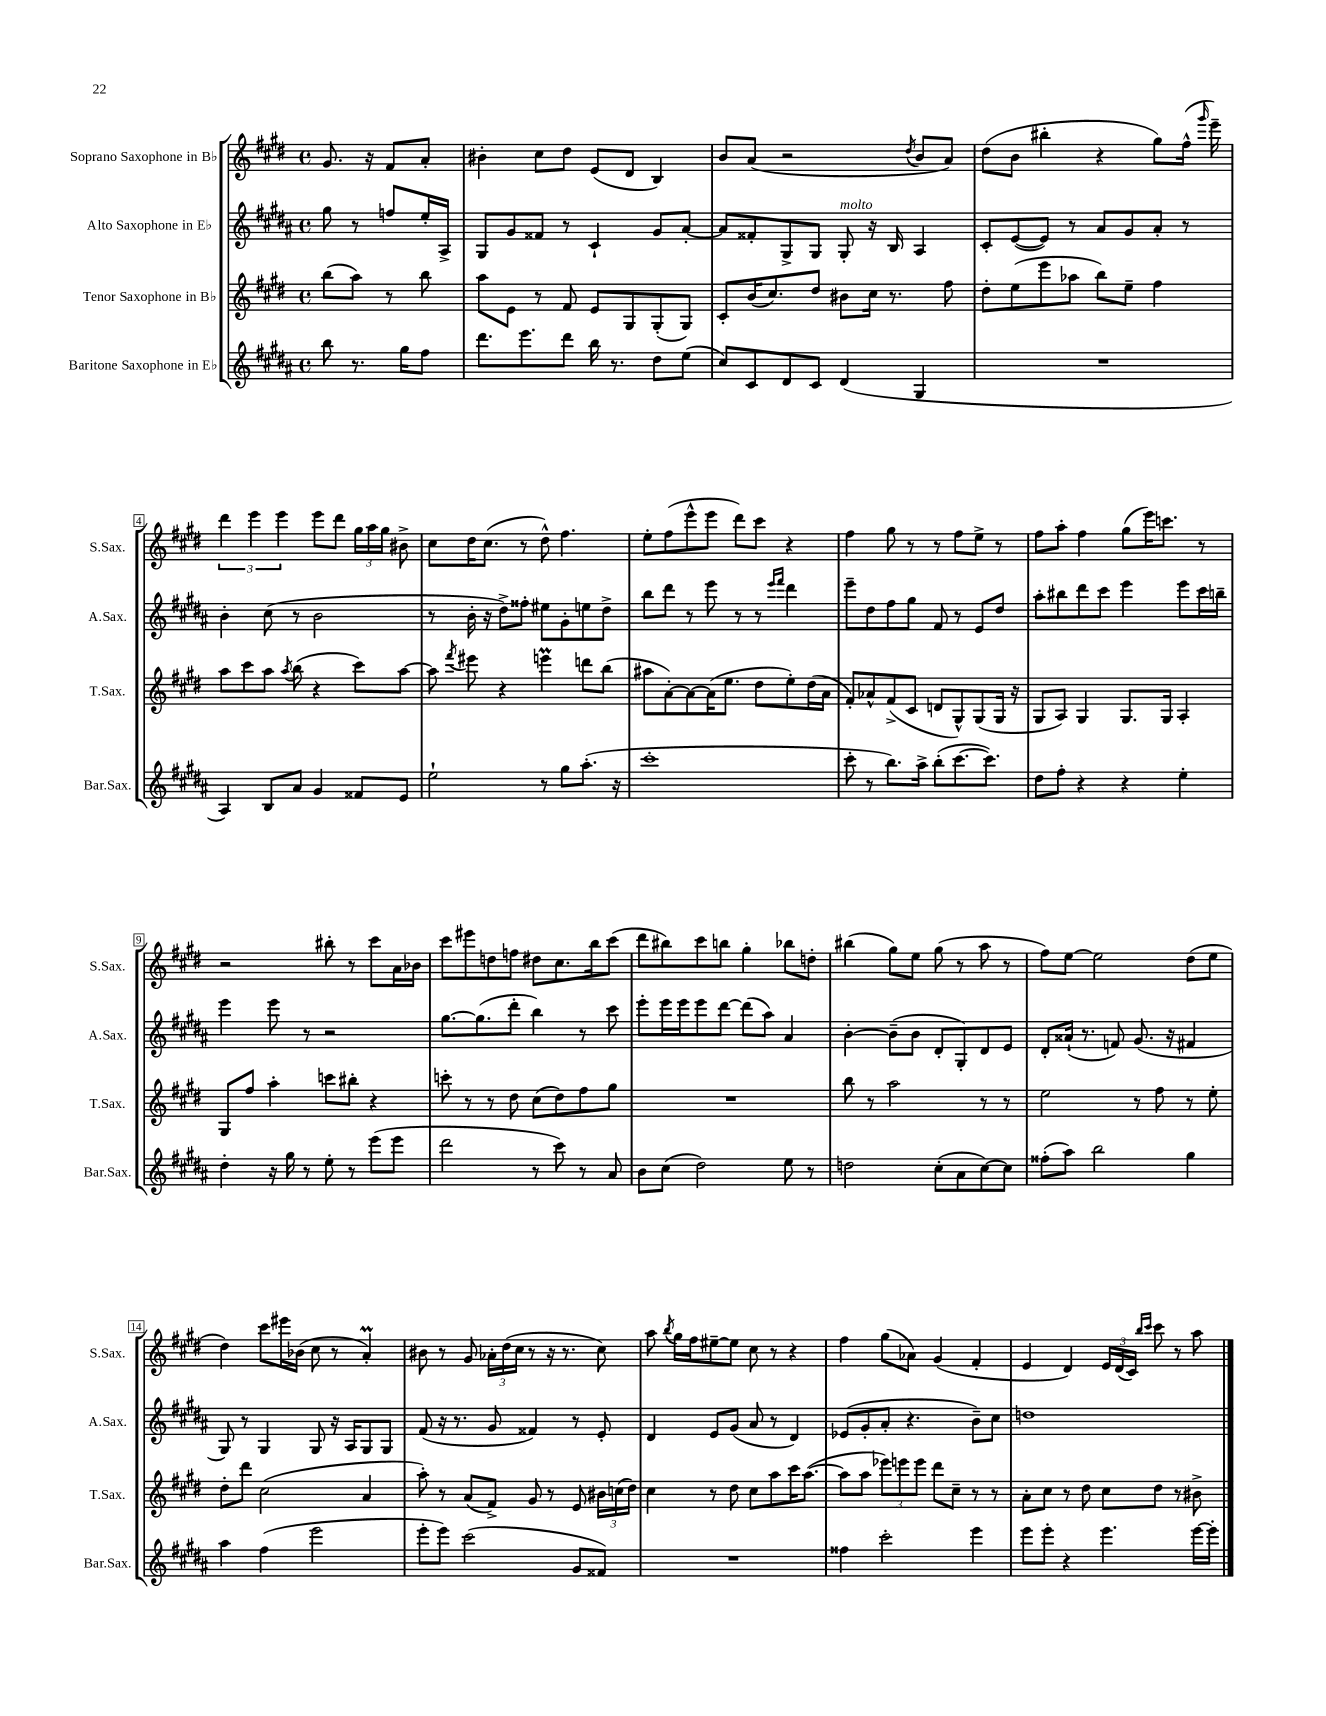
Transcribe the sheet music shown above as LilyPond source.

<<
\new StaffGroup <<
\new Staff = "s0" \with { instrumentName = "Soprano Saxophone in Bb" shortInstrumentName = "S.Sax." } {
    \clef treble \key e \major \defaultTimeSignature \time 4/4 \partial 2
    \autoBeamOff gis'8. r16 fis'8[ a'8]-. |
    bis'4-. cis''8[ dis''8] e'8[( dis'8] b4) |
    b'8[ a'8]( r2 \acciaccatura { dis''8 } b'8[ a'8]) |
    dis''8[( b'8] bis''4-. r4 gis''8[) fis''16]-^( \grace { gis'''16 } e'''16--) |
    \tuplet 3/2 { dis'''4 e'''4 e'''4 } e'''8[ dis'''8] \tuplet 3/2 { gis''16[ a''16 gis''16] } bis'8-> |
    cis''8[ dis''16 cis''8.]( r8 dis''8-^) fis''4. |
    e''8[-. fis''8( e'''8-^ e'''8] dis'''8[) cis'''8] r4 |
    fis''4 gis''8 r8 r8 fis''8[ e''8]-> r8 |
    fis''8[ a''8]-. fis''4 gis''8[( e'''16) c'''8.] r8 |
    r2 bis''8-. r8 cis'''8[ a'16 bes'16] |
    cis'''8[ eis'''8 d''8 f''8] dis''8[ cis''8. b''16 cis'''8]( |
    dis'''8[ bis''8) cis'''8 b''8] gis''4-. bes''8[ d''8]-. |
    bis''4( gis''8[) e''8] gis''8( r8 a''8 r8 |
    fis''8[) e''8]~ e''2 dis''8[( e''8] |
    dis''4) cis'''8[ eis'''16 bes'16]( cis''8 r8 a'4-.\prall) |
    bis'8 r8 gis'8 \tuplet 3/2 { aes'16[-. dis''16( cis''16] } r8 r16 r8. cis''8) |
    a''8 \acciaccatura { b''8 } gis''16[ fis''16 eis''8~-- eis''8] cis''8 r8 r4 |
    fis''4 gis''8[( aes'8]) gis'4( fis'4-. |
    e'4 dis'4) \tuplet 3/2 { e'16[ dis'16( cis'16]) } \grace { b''16[ cis'''16] } cis'''8 r8 a''8 \bar "|." |
}
\new Staff = "s1" \with { instrumentName = "Alto Saxophone in Eb" shortInstrumentName = "A.Sax." } {
    \clef treble \key b \major \defaultTimeSignature \time 4/4 \partial 2
    \autoBeamOff gis''8 r8 f''8[ e''16-. ais16]-> |
    gis8[ gis'8 fisis'8] r8 cis'4-! gis'8[ ais'8]~-. |
    ais'8[ fisis'8-. gis8-> gis8] gis8-.^\markup { \italic "molto" } r16 b16 ais4 |
    cis'8[-. e'8~( e'8]) r8 ais'8[ gis'8 ais'8]-. r8 |
    b'4-. cis''8( r8 b'2 |
    r8 b'16-. r16 dis''8[->) fisis''8]-. eis''8[ gis'8-. e''8 dis''8]-> |
    b''8[ dis'''8] r8 e'''8 r8 r8 \grace { e'''16[ fis'''16] } dis'''4 |
    e'''8[-- dis''8 fis''8 gis''8] fis'8 r8 e'8[ dis''8] |
    ais''8[-. bis''8 dis'''8 cis'''8] e'''4 e'''8[ cis'''16 b''16]-- |
    e'''4 e'''8 r8 r2 |
    gis''8.[~ gis''8.( dis'''8]-. b''4) r8 cis'''8 |
    e'''8[-. e'''16 e'''16 e'''8 dis'''8]~ dis'''8[( ais''8]) ais'4 |
    b'4~-. b'8[--( b'8] dis'8[-. gis8-.) dis'8 e'8] |
    dis'8[-. aisis'16]-!( r8. f'8) gis'8.( r16 fis'4 |
    gis8) r8 gis4 gis8 r16 ais16[ gis8 gis8] |
    fis'8( r16 r8. gis'8 fisis'4) r8 e'8-. |
    dis'4 e'8[ gis'8]( ais'8 r8 dis'4) |
    ees'8[( gis'8-. ais'8]-. r4. b'8[--) cis''8] |
    d''1 \bar "|." |
}
\new Staff = "s2" \with { instrumentName = "Tenor Saxophone in Bb" shortInstrumentName = "T.Sax." } {
    \clef treble \key e \major \defaultTimeSignature \time 4/4 \partial 2
    \autoBeamOff b''8[( a''8]) r8 b''8 |
    a''8[ e'8] r8 fis'8 e'8[ gis8 gis8-.( gis8]) |
    cis'8[-. b'16( cis''8.) dis''8] bis'8[ cis''16] r8. fis''8 |
    dis''8[-. e''8( e'''8 aes''8] b''8[) e''8]-- fis''4 |
    a''8[ cis'''8 a''8] \acciaccatura { a''8 } b''8( r4 cis'''8[) a''8]~ |
    a''8 \acciaccatura { fis'''8 } eis'''8 r4 e'''4\prall d'''8[ b''8]( |
    ais''8[ a'8~-.) a'8~ a'16( e''8.] dis''8[ e''8-.) dis''16( a'16] |
    fis'8[-.) aes'8-^ fis'8->( cis'8] d'8[ gis8-^) gis8( gis16] r16 |
    gis8[ a8]) gis4 gis8.[ gis16] a4-. |
    gis8[ fis''8] a''4-. c'''8[ bis''8]-. r4 |
    c'''8-. r8 r8 dis''8 cis''8[( dis''8) fis''8 gis''8] |
    R1 |
    b''8 r8 a''2 r8 r8 |
    e''2 r8 fis''8 r8 e''8-. |
    dis''8[-. dis'''8] cis''2( a'4 |
    a''8-.) r8 a'8[( fis'8]->) gis'8 r8 e'8 \tuplet 3/2 { bis'16[ c''16( dis''16]) } |
    cis''4 r8 dis''8 cis''8[ a''8 cis'''16 a''8.]~( |
    a''8[ a''8] \tuplet 3/2 { ees'''8[) e'''8 e'''8] } dis'''8[ cis''8]-- r8 r8 |
    a'8[-. cis''8] r8 dis''8 cis''8[ dis''8] r8 bis'8-> \bar "|." |
}
\new Staff = "s3" \with { instrumentName = "Baritone Saxophone in Eb" shortInstrumentName = "Bar.Sax." } {
    \clef treble \key b \major \defaultTimeSignature \time 4/4 \partial 2
    \autoBeamOff b''8 r8. gis''16[ fis''8] |
    dis'''8.[ e'''8. dis'''8] b''16 r8. dis''8[ e''8]( |
    cis''8[) cis'8 dis'8 cis'8] dis'4( gis4 |
    R1 |
    ais4) b8[ ais'8] gis'4 fisis'8[ e'8] |
    e''2-! r8 gis''8[ ais''8.]-.( r16 |
    cis'''1-. |
    cis'''8-. r8 b''8.[) ais''16]-> b''8[-.( cis'''8.~ cis'''8.]) |
    dis''8[ fis''8]-. r4 r4 e''4-. |
    dis''4-. r16 gis''16 r8 e''8-. r8 e'''8[( e'''8] |
    dis'''2 r8 cis'''8) r8 ais'8 |
    b'8[ cis''8]( dis''2) e''8 r8 |
    d''2 cis''8[-.( ais'8 cis''8~) cis''8] |
    fisis''8[-.( ais''8]) b''2 gis''4 |
    ais''4 fis''4( e'''2 |
    e'''8[-. e'''8]) cis'''2( gis'8[ fisis'8]) |
    R1 |
    fisis''4 cis'''2-. e'''4 |
    e'''8[ e'''8]-. r4 e'''4. e'''16[~ e'''16]-. \bar "|." |
}
>>
>>
\layout { \context { \Score \override BarNumber.stencil = #(make-stencil-boxer 0.1 0.3 ly:text-interface::print) } }
